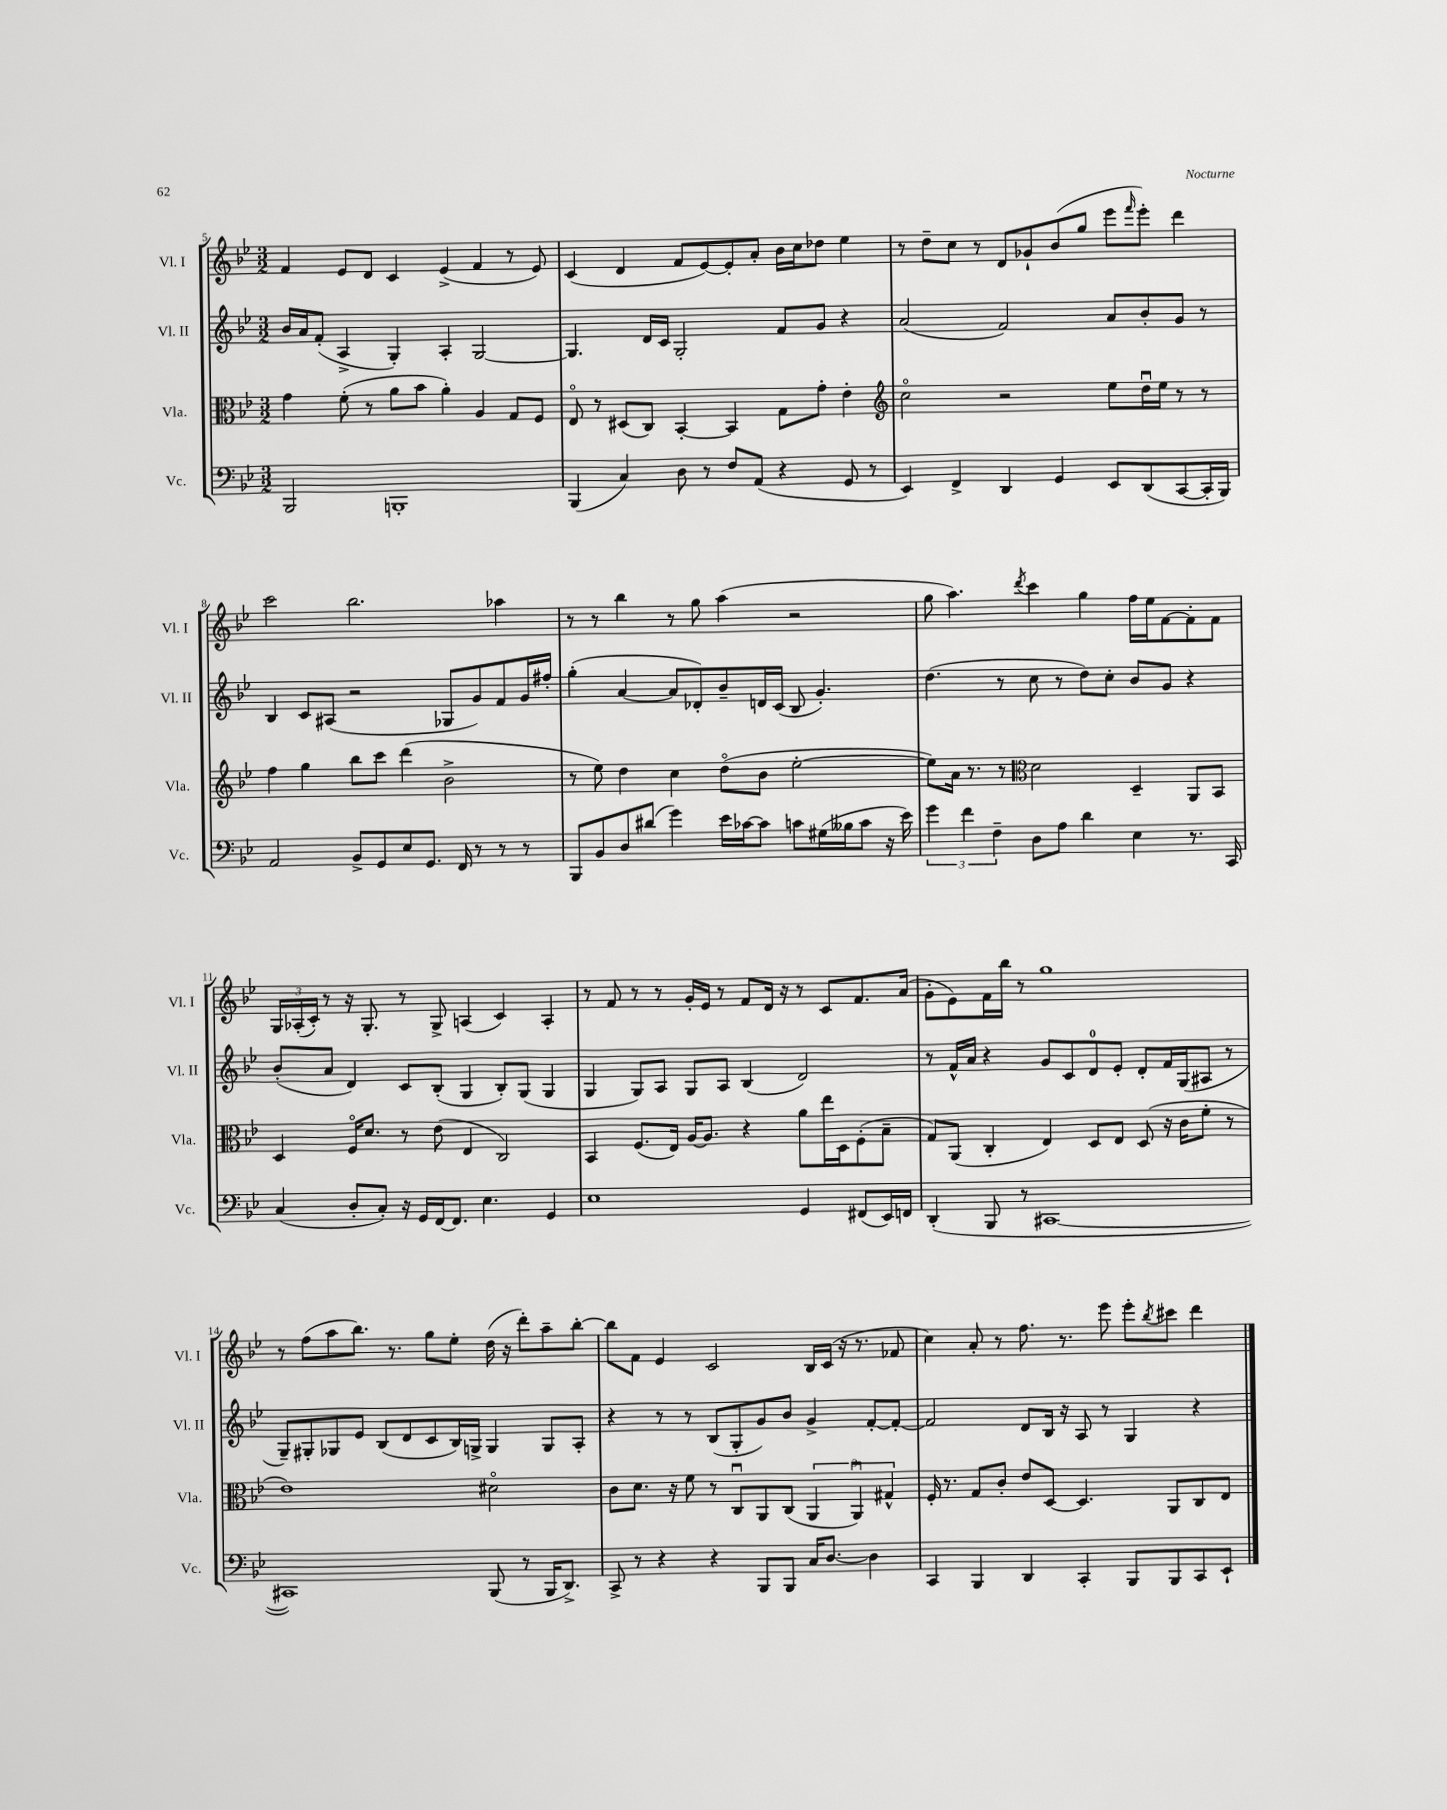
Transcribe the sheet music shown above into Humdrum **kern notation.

**kern	**kern	**kern	**kern
*part4	*part3	*part2	*part1
*staff4	*staff3	*staff2	*staff1
*I"Vc.	*I"Vla.	*I"Vl. II	*I"Vl. I
*I'Vc.	*I'Vla.	*I'Vl. II	*I'Vl. I
*clefF4	*clefC3	*clefG2	*clefG2
*k[b-e-]	*k[b-e-]	*k[b-e-]	*k[b-e-]
*M3/2	*M3/2	*M3/2	*M3/2
=5	=5	=5	=5
2BBB-/	4g\	16b-/LL	4f/
.	.	16a/J	.
.	.	(8f'/J	.
.	(8f'\	4A^/	8e-/L
.	8r	.	8d/J
1BBBn'	8a\L	4G'/)	4c/
.	8b-\J	.	.
.	4a'\)	4A'/	(4e-^/
.	4A/	[2G/	4f/
.	8G/L	.	8r
.	8F/J	.	8e-/)
=6	=6	=6	=6
(4BBB-/	8E-/	4.G/]	(4c/
.	8r	.	.
4C/)	(8D#X/L	.	4d/
.	8C/J)	16d/LL	.
.	.	16c/JJ	.
8D\	[4BB-'/	2G'/	8f/L
8r	.	.	[8e-/)
8F/L	4BB-/]	.	8e-'/]
(8AA/J	.	.	8a'/J
4r	8G\L	8f/L	16b-\LL
.	.	.	16cc\J
.	8g'\J	8g/J	8dd-X\J
8GG/	4e-'\	4r	4ee-\
8r	.	.	.
=7	=7	=7	=7
*	*clefG2	*	*
4EE-/)	2cc\	(2a/	8r
.	.	.	8dd~\L
4FF^/	.	.	8cc\J
.	.	.	8r
4DD/	2r	2f/)	8d/L
.	.	.	8g-X`/
4GG/	.	.	(8b-/
.	.	.	8gg/J
8EE-/L	8ee-\L	8a/L	8eee-\L
.	.	.	16qqfff/
(8DD/	16ddu\L	8b-'/	8eee-'\J)
.	16ee-\JJ	.	.
[8CC/	8r	8g/J	4ddd\
16CC'/L]	8r	8r	.
16BBB-/JJ)	.	.	.
!!LO:LB:g=z
=8	=8	=8	=8
2AA/	4ff\	4B-/	2ccc\
.	4gg\	8c/L	.
.	.	(8A#X/J	.
8BB-^/L	8bb-\L	2r	2.bb-\
8GG/	8ccc\J	.	.
8E-/	(4ddd\	.	.
8.GG/J	.	.	.
.	2b-^\	8G-X/L	.
16FF/	.	.	.
8r	.	8g/)	.
8r	.	8f/	4aa-X\
8r	.	16g/L	.
.	.	16ff#X'/JJ	.
=9	=9	=9	=9
8BBB-/L	8r	(4gg'\	8r
8BB-/	8ee-\)	.	8r
8D/	4dd\	[4a/	4bb-\
(8d#X/J	.	.	.
4g\)	4cc\	8a/L]	8r
.	.	8d-X'/)	8gg\
16e-\LL	(8dd\L	8b-~/	(4aa\
[16c-X\J	.	.	.
8c-\J]	8b-\J	16dn/L	.
.	.	(16c/JJ	.
8cn\L	[2ee-'\	8B-/	2r
(16G#X\L	.	4.g'/)	.
16B--X\J	.	.	.
8c\J	.	.	.
16r	.	.	.
16e-\)	.	.	.
=10	=10	=10	=10
6g\	8ee-\L])	(4.dd\	8gg\
.	16a\Jk	.	4.aa\)
6f\	.	.	.
.	8.r	.	.
6F~\	.	.	.
.	8r	8r	.
*	*clefC3	*	*
.	.	.	8qddd/
8D\L	2d\	8cc\	4ccc\
8A\J	.	8r	.
4d\	.	8dd\L)	4gg\
.	.	8cc'\J	.
4E-\	4D~/	8b-/L	16ff\LL
.	.	.	16ee-\J
.	.	8g/J	[8f\
8.r	8AA/L	4r	8f'\]
.	8BB-/J	.	8f\J
16CC/	.	.	.
!!LO:LB:g=z
=11	=11	=11	=11
(4C/	4D/	(8b-'/L	24G/LL
.	.	.	(24A-X'/
.	.	.	24c'/JJ)
.	.	8a/J	8r
8D'/L	16F/KL	4d/)	16r
.	8.d/J	.	8.G'/
8C'/J)	.	.	.
16r	8r	8c/L	8r
16GG/LL	.	.	.
[16FF/J	(8e-\	(8B-'/J	8G^/
8.FF/J]	.	.	.
.	4E-/	4G/	(4An/
4.E-\	.	.	.
.	2C/)	8B-'/L)	4c/)
.	.	(8G/J	.
4GG/	.	4G/	4A'/
=12	=12	=12	=12
1E-	4BB-/	4G/	8r
.	.	.	8f/
.	(8.F/L	8G/L)	8r
.	.	8A/J	8r
.	16E-/Jk)	.	.
.	[16A/KL	8G/L	16g'/LL
.	8.A/J]	.	16e-/JJ
.	.	8A/J	8r
.	4r	(4B-/	8f/L
.	.	.	16d/Jk
.	.	.	16r
4GG/	8a\L	2d/)	8r
.	16ee-\L	.	8c/L
.	16D\J	.	.
(8FF#X/L	(8F'\	.	8.f/
16EE-/L)	8B-~\J	.	.
16FFn/JJ	.	.	(16a/Jk
=13	=13	=13	=13
(4DD'/	8G/L)	8r	8g'\L
.	(8AA/J	16f^^/LL	8e-\)
.	.	16a/JJ	.
8BBB-/	4C'/	4r	16f\L
.	.	.	16bb-\JJ
8r	.	.	8r
[1CC#X	4E-/)	8g/L	1gg
.	.	8c/	.
.	8D/L	8d/	.
.	8E-/J	8e-'/J	.
.	(8D/	8d'/L	.
.	16r	16f/L	.
.	16c\KL	(16G/J	.
.	8f'\J	8A#X/J	.
.	8r	8r	.
!!LO:LB:g=z
=14	=14	=14	=14
1CC#X])	1e-)	8G~/L)	8r
.	.	8G#X'/	(8ff\L
.	.	8G-X/	8aa\
.	.	8e-/J	8.bb-\J)
.	.	(8B-/L	.
.	.	.	8.r
.	.	8d/	.
.	.	8c/	8gg\L
.	.	16B-/L)	8ee-'\J
.	.	16Gn^/JJ	.
(8BBB-/	2d#X\	4G/	(16dd\
.	.	.	16r
8r	.	.	8ddd'\L)
16BBB-/KL	.	8G/L	8aa~\
8.DD^/J)	.	.	.
.	.	8A'/J	[8bb-'\J
=15	=15	=15	=15
8CC^/	8c\L	4r	8bb-\L]
8r	8.d\J	.	8f\J
4r	.	8r	4e-/
.	16r	.	.
.	8f\	8r	.
4r	8r	(8B-/L	2c/
.	8Cu/L	8G'/	.
8BBB-/L	8AA/	8g/)	.
8BBB-/J	(8C/J	8b-/J	.
16C/KL	6AA/	4g^/	16B-/LL
[8.D/J	.	.	(16c/JJ
.	.	.	16r
.	6AAu/)	.	.
.	.	.	8.r
4D\]	.	[8f'/L	.
.	6G#X^^/	.	.
.	.	8f'/J_	8f-X/
=16	=16	=16	=16
4CC/	16F'/	2f/]	4cc\)
.	8.r	.	.
4BBB-/	8G/L	.	8a'/
.	8c'/J	.	8r
4DD/	8e-/L	8d/L	8.ff\
.	[8D/J	16B-/Jk	.
.	.	16r	8.r
4CC'/	4.D/]	8A/	.
.	.	8r	8eee-\
8BBB-/L	.	4G/	8eee-'\L
.	.	.	8qbb-/
8BBB-/	8AA/L	.	8ccc#X\J
8CC/	8C/	4r	4ddd\
8EE-`/J	8E-/J	.	.
==	==	==	==
*-	*-	*-	*-
